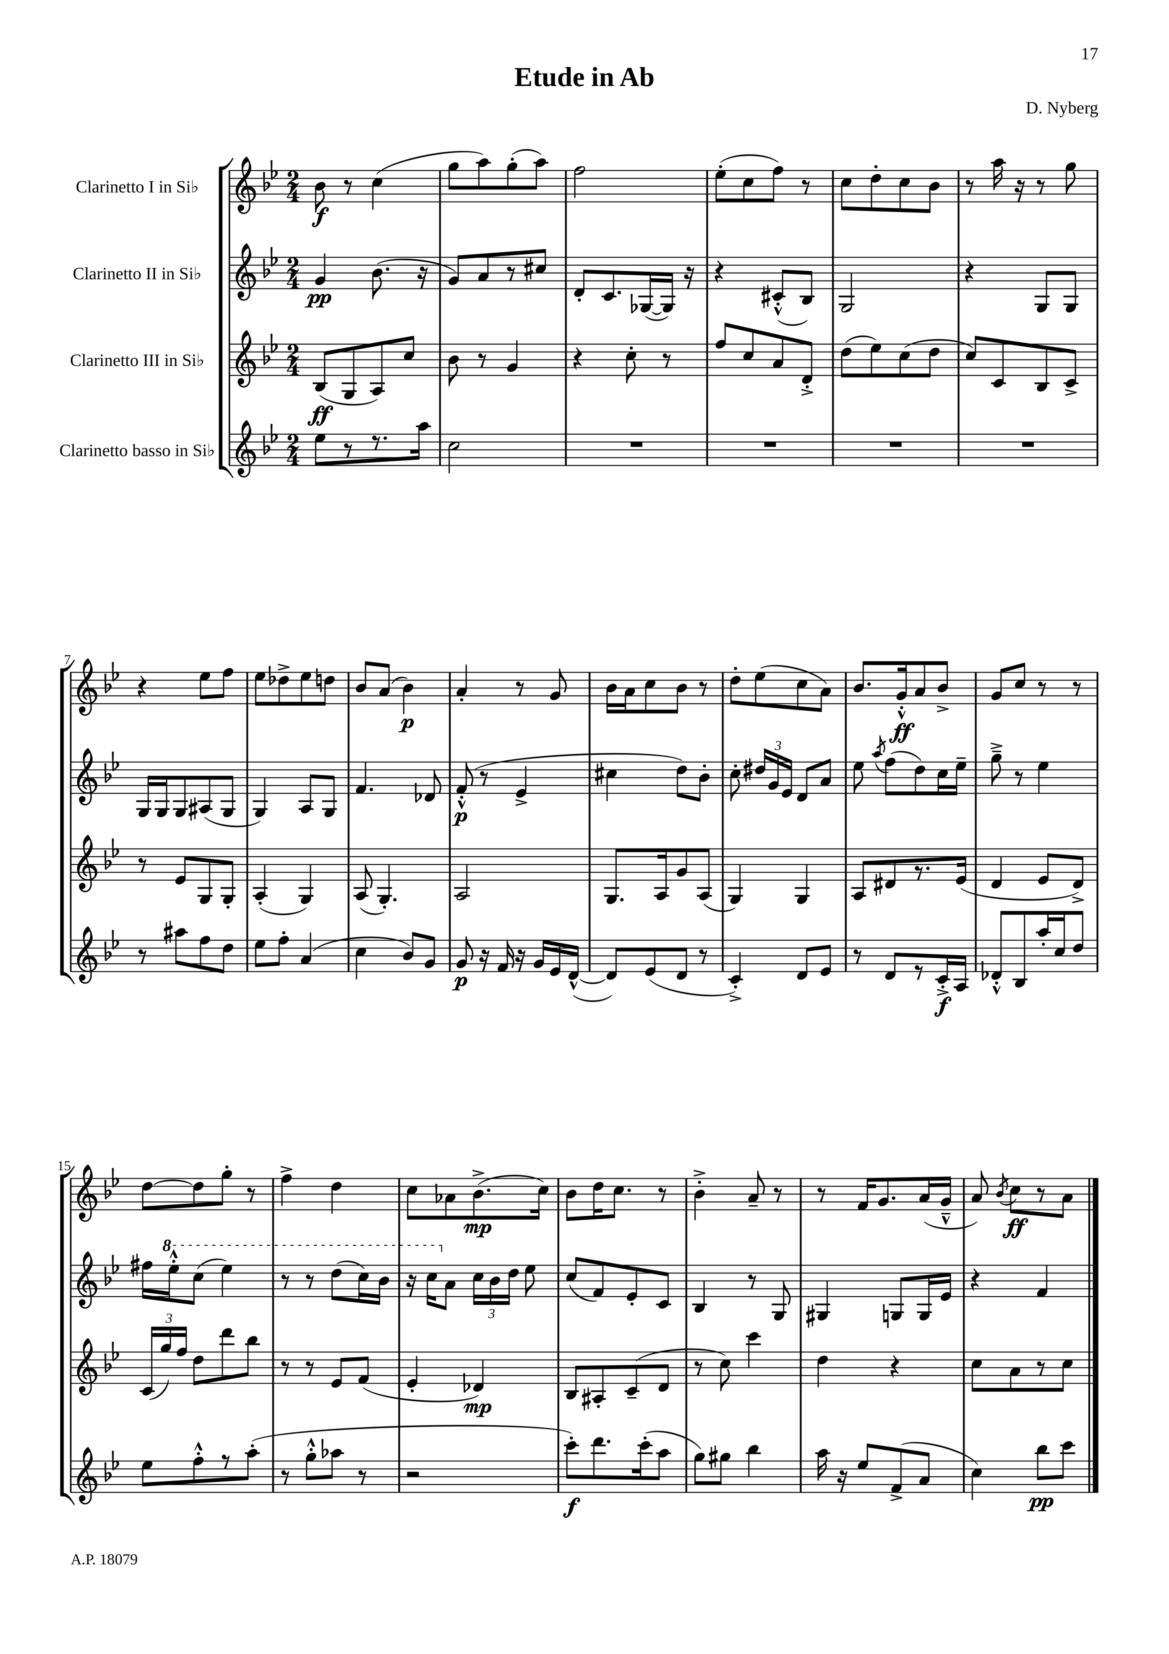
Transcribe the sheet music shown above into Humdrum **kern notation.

**kern	**dynam	**kern	**dynam	**kern	**dynam	**kern	**dynam
*part4	*part4	*part3	*part3	*part2	*part2	*part1	*part1
*staff4	*staff4	*staff3	*staff3	*staff2	*staff2	*staff1	*staff1
*I"Clarinetto basso in Si♭	*	*I"Clarinetto III in Si♭	*	*I"Clarinetto II in Si♭	*	*I"Clarinetto I in Si♭	*
*clefG2	*	*clefG2	*	*clefG2	*	*clefG2	*
*k[b-e-]	*	*k[b-e-]	*	*k[b-e-]	*	*k[b-e-]	*
*M2/4	*	*M2/4	*	*M2/4	*	*M2/4	*
=1	=1	=1	=1	=1	=1	=1	=1
8ee-\L	.	(8B-/L	ff	4g/	pp	8b-\	f
8r	.	8G/	.	.	.	8r	.
8.r	.	8A/)	.	(8.b-\	.	(4cc\	.
.	.	8cc/J	.	.	.	.	.
16aa\Jk	.	.	.	16r	.	.	.
=2	=2	=2	=2	=2	=2	=2	=2
2cc\	.	8b-\	.	8g/L)	.	8gg\L	.
.	.	8r	.	8a/	.	8aa\)	.
.	.	4g/	.	8r	.	(8gg'\	.
.	.	.	.	8cc#X/J	.	8aa\J)	.
=3	=3	=3	=3	=3	=3	=3	=3
2r	.	4r	.	8d'/L	.	2ff\	.
.	.	.	.	8.c/	.	.	.
.	.	8cc'\	.	.	.	.	.
.	.	.	.	([16G-X/L	.	.	.
.	.	8r	.	16G-/JJ])	.	.	.
.	.	.	.	16r	.	.	.
=4	=4	=4	=4	=4	=4	=4	=4
2r	.	8ff/L	.	4r	.	(8ee-'\L	.
.	.	8cc/	.	.	.	8cc\	.
.	.	8a/	.	(8c#X'^^/L	.	8ff\J)	.
.	.	8d'^/J	.	8B-/J)	.	8r	.
=5	=5	=5	=5	=5	=5	=5	=5
2r	.	(8dd\L	.	2G/	.	8cc\L	.
.	.	8ee-\)	.	.	.	8dd'\	.
.	.	(8cc\	.	.	.	8cc\	.
.	.	8dd\J	.	.	.	8b-\J	.
=6	=6	=6	=6	=6	=6	=6	=6
2r	.	8cc/L)	.	4r	.	8r	.
.	.	8c/	.	.	.	16aa\	.
.	.	.	.	.	.	16r	.
.	.	8B-/	.	8G/L	.	8r	.
.	.	8c^/J	.	8G/J	.	8gg\	.
!!LO:LB:g=z
=7	=7	=7	=7	=7	=7	=7	=7
8r	.	8r	.	16G/LL	.	4r	.
.	.	.	.	16G/J	.	.	.
8aa#X\L	.	8e-/L	.	8G/	.	.	.
8ff\	.	8G/	.	(8A#X/	.	8ee-\L	.
8dd\J	.	8G'/J	.	8G/J	.	8ff\J	.
=8	=8	=8	=8	=8	=8	=8	=8
8ee-\L	.	(4A'/	.	4G/)	.	8ee-\L	.
8ff'\J	.	.	.	.	.	8dd-X^\	.
(4a/	.	4G/)	.	8A/L	.	8ee-\	.
.	.	.	.	8G/J	.	8ddn\J	.
=9	=9	=9	=9	=9	=9	=9	=9
4cc\	.	(8A/	.	4.f/	.	8b-/L	.
.	.	4.G'/)	.	.	.	(8a/J	.
8b-/L)	.	.	.	.	.	4b-\)	p
8g/J	.	.	.	8d-X/	.	.	.
=10	=10	=10	=10	=10	=10	=10	=10
8g/	p	2A/	.	(8f'^^/	p	4a'/	.
16r	.	.	.	8r	.	.	.
16f/	.	.	.	.	.	.	.
16r	.	.	.	4e-^/	.	8r	.
16g/LL	.	.	.	.	.	.	.
16e-/	.	.	.	.	.	8g/	.
([16d^^/JJ	.	.	.	.	.	.	.
=11	=11	=11	=11	=11	=11	=11	=11
8d/L])	.	8.G/L	.	4cc#X\	.	16b-\LL	.
.	.	.	.	.	.	16a\J	.
(8e-/	.	.	.	.	.	8cc\	.
.	.	16A/k	.	.	.	.	.
8d/J	.	8g/	.	8dd\L)	.	8b-\J	.
8r	.	(8A/J	.	8b-'\J	.	8r	.
=12	=12	=12	=12	=12	=12	=12	=12
4c'^/)	.	4G/)	.	8cc'\	.	8dd'\L	.
.	.	.	.	24dd#X/LL	.	(8ee-\	.
.	.	.	.	24g/	.	.	.
.	.	.	.	24e-/JJ	.	.	.
8d/L	.	4G/	.	8d/L	.	8cc\	.
8e-/J	.	.	.	8a/J	.	8a\J)	.
=13	=13	=13	=13	=13	=13	=13	=13
8r	.	8A/L	.	8ee-\	.	8.b-/L	.
.	.	.	.	8qaa/	.	.	.
8d/L	.	8d#X/	.	(8ff\L	.	.	.
.	.	.	.	.	.	16g'^^/k	ff
8r	.	8.r	.	8dd\)	.	8a/	.
16c'^/L	f	.	.	16cc\L	.	8b-^/J	.
16A/JJ	.	(16e-/Jk	.	16ee-~\JJ	.	.	.
=14	=14	=14	=14	=14	=14	=14	=14
8d-X'^^/L	.	4d/	.	8gg~^\	.	8g/L	.
8B-/	.	.	.	8r	.	8cc/J	.
16aa'/L	.	8e-/L	.	4ee-\	.	8r	.
16cc/J	.	.	.	.	.	.	.
8dd/J	.	8d^/J)	.	.	.	8r	.
!!LO:LB:g=z
=15	=15	=15	=15	=15	=15	=15	=15
8ee-\L	.	(24c/LL	.	16ff#X\LL	.	[8dd\L	.
.	.	24gg/)	.	.	.	.	.
*	*	*	*	*8va	*	*	*
.	.	.	.	16eee-'^^\J	.	.	.
.	.	24ff/JJ	.	.	.	.	.
8ff'^^\	.	8dd\L	.	(8ccc\J	.	8dd\]	.
8r	.	8ddd\	.	4eee-\)	.	8gg'\J	.
(8aa'\J	.	8bb-\J	.	.	.	8r	.
=16	=16	=16	=16	=16	=16	=16	=16
8r	.	8r	.	8r	.	4ff^\	.
8gg'^^\L	.	8r	.	8r	.	.	.
8aa-X\J	.	8e-/L	.	(8ddd\L	.	4dd\	.
8r	.	(8f/J	.	16ccc\L)	.	.	.
.	.	.	.	16bb-\JJ	.	.	.
=17	=17	=17	=17	=17	=17	=17	=17
2r	.	4e-'/	.	16r	.	8cc\L	.
.	.	.	.	16ccc\KL	.	.	.
*	*	*	*	*X8va	*	*	*
.	.	.	.	8a\J	.	8a-X\	.
.	.	4d-X/)	mp	24cc\LL	.	(8.b-^\	mp
.	.	.	.	24b-\	.	.	.
.	.	.	.	24dd\JJ	.	.	.
.	.	.	.	8ee-\	.	.	.
.	.	.	.	.	.	16cc\Jk)	.
=18	=18	=18	=18	=18	=18	=18	=18
8ccc'\L)	f	8B-/L	.	(8cc/L	.	8b-\L	.
8.ddd\	.	8A#X'/	.	8f/)	.	16dd\K	.
.	.	.	.	.	.	8.cc\J	.
.	.	(8c~/	.	8e-'/	.	.	.
(16ccc'\k	.	.	.	.	.	.	.
8aa\J	.	8d/J	.	8c/J	.	8r	.
=19	=19	=19	=19	=19	=19	=19	=19
8gg\L)	.	8r	.	4B-/	.	4b-'^\	.
8gg#X\J	.	8cc\)	.	.	.	.	.
4bb-\	.	4ccc\	.	8r	.	8a~/	.
.	.	.	.	8G/	.	8r	.
=20	=20	=20	=20	=20	=20	=20	=20
16aa\	.	4dd\	.	4G#X/	.	8r	.
16r	.	.	.	.	.	.	.
8ee-/L	.	.	.	.	.	16f/KL	.
.	.	.	.	.	.	8.g/	.
(8f^/	.	4r	.	8Gn/L	.	.	.
8a/J	.	.	.	16G/L	.	(16a/L	.
.	.	.	.	16e-/JJ	.	16g~^^/JJ	.
=21	=21	=21	=21	=21	=21	=21	=21
4cc\)	.	8cc\L	.	4r	.	8a/)	.
.	.	.	.	.	.	8qb-/	.
.	.	8a\	.	.	.	8cc\L	ff
8bb-\L	pp	8r	.	4f/	.	8r	.
8ccc\J	.	8cc\J	.	.	.	8a\J	.
==	==	==	==	==	==	==	==
*-	*-	*-	*-	*-	*-	*-	*-
